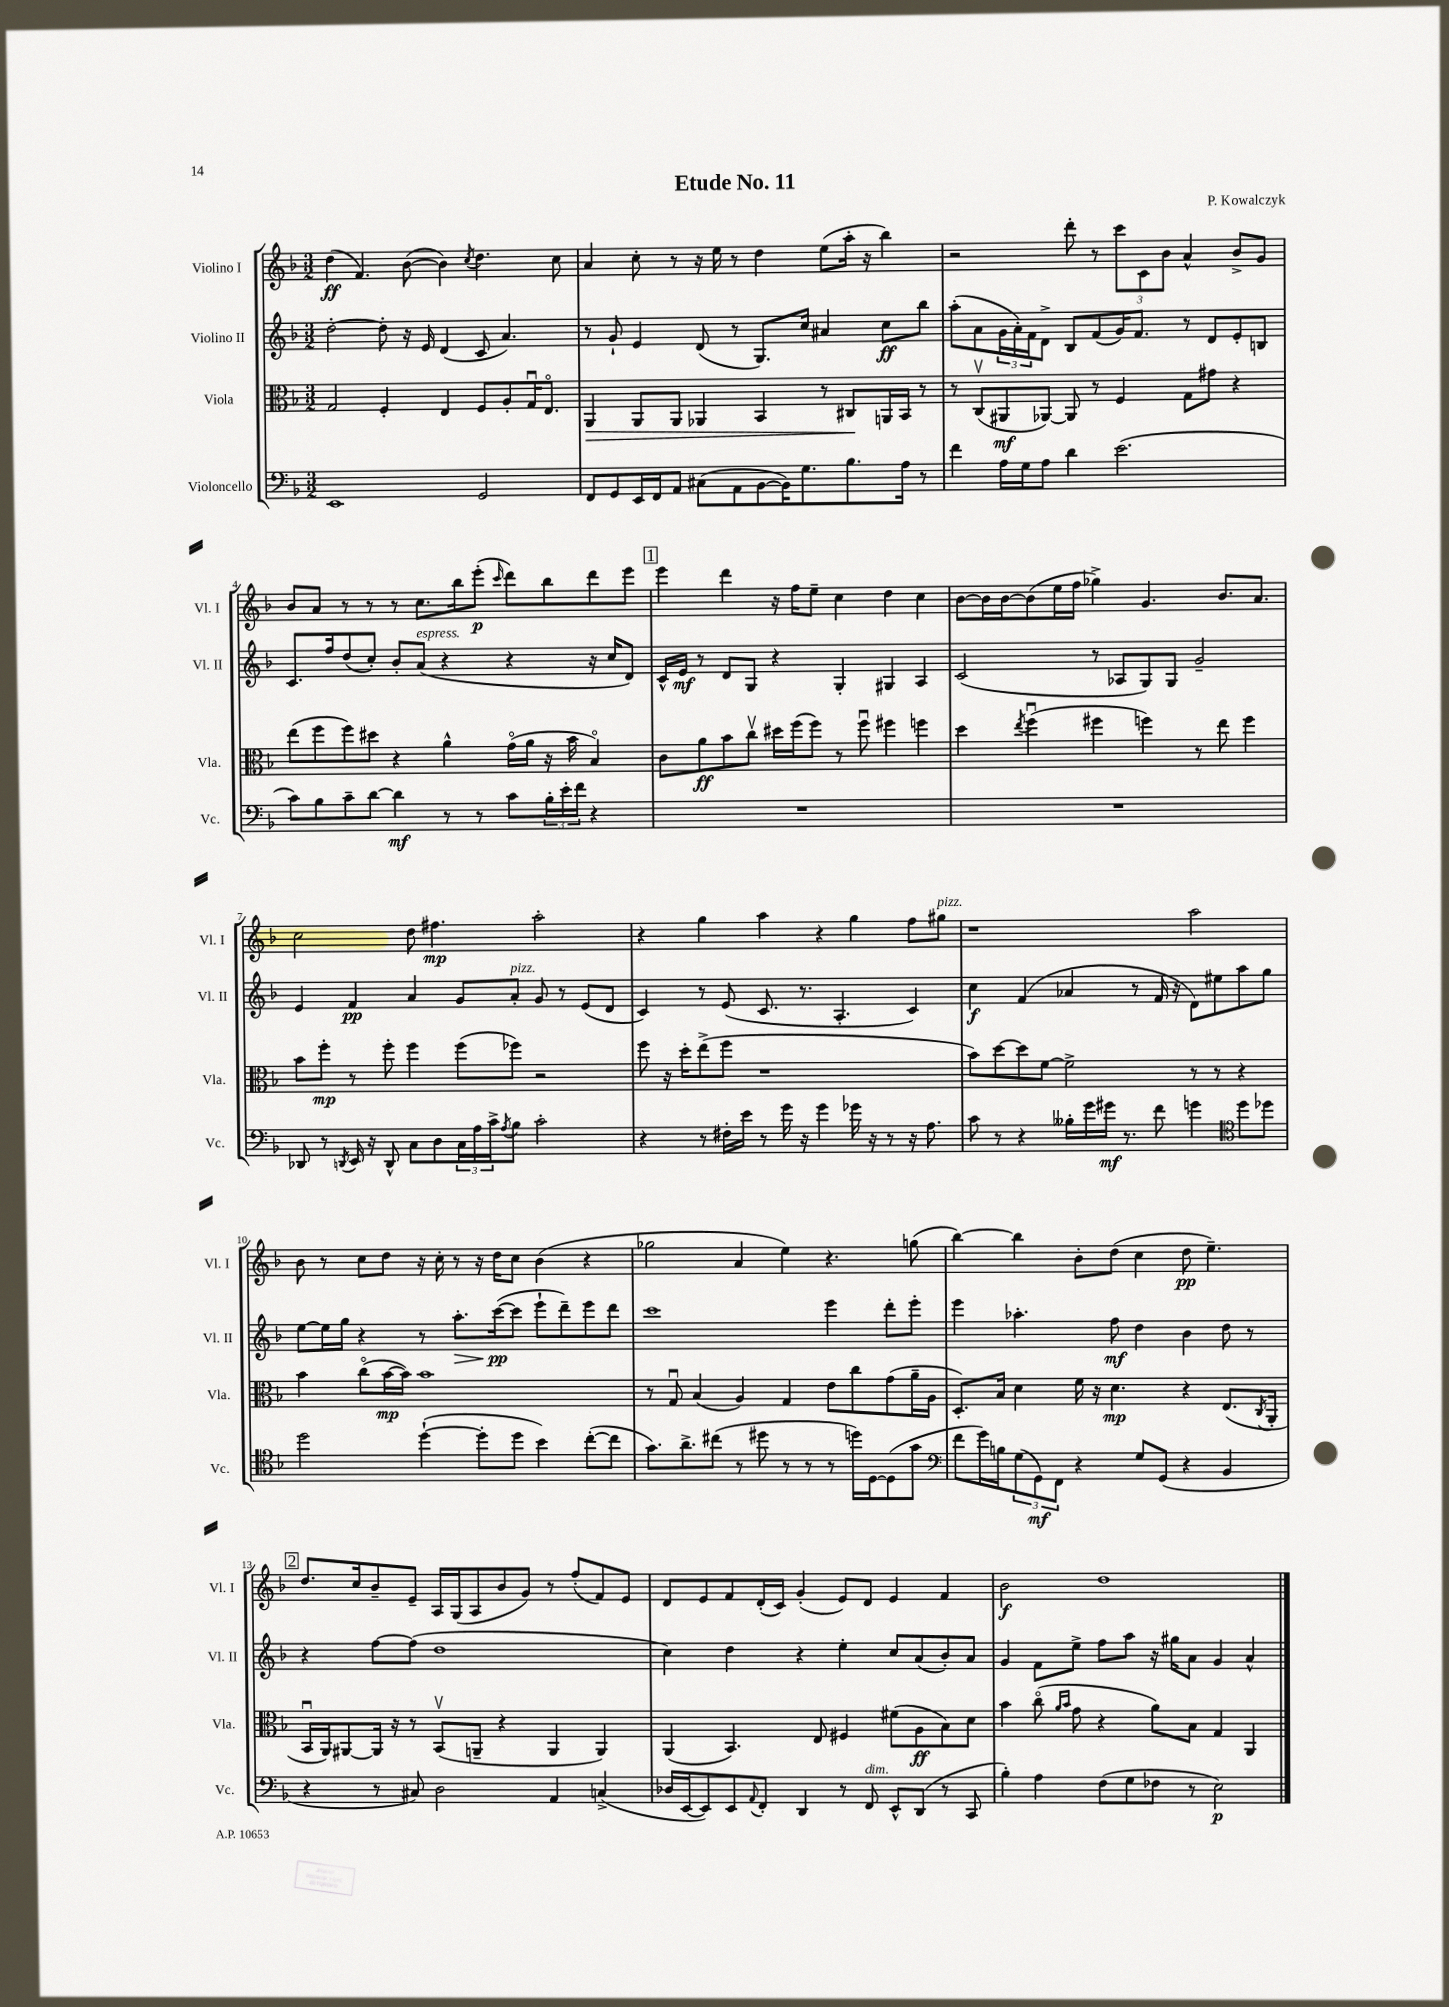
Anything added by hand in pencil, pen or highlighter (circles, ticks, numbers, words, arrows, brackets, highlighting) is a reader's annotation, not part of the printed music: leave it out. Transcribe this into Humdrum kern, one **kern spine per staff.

**kern	**dynam	**kern	**dynam	**kern	**dynam	**kern	**dynam
*part4	*part4	*part3	*part3	*part2	*part2	*part1	*part1
*staff4	*staff4	*staff3	*staff3	*staff2	*staff2	*staff1	*staff1
*I"Violoncello	*	*I"Viola	*	*I"Violino II	*	*I"Violino I	*
*I'Vc.	*	*I'Vla.	*	*I'Vl. II	*	*I'Vl. I	*
*clefF4	*	*clefC3	*	*clefG2	*	*clefG2	*
*k[b-]	*	*k[b-]	*	*k[b-]	*	*k[b-]	*
*M3/2	*	*M3/2	*	*M3/2	*	*M3/2	*
=1	=1	=1	=1	=1	=1	=1	=1
1EE	.	2G/	.	[2dd'\	.	(4dd\	ff
.	.	.	.	.	.	4.f/)	.
.	.	4F'/	.	8dd'\]	.	.	.
.	.	.	.	16r	.	([8b-\	.
.	.	.	.	16e/	.	.	.
.	.	4E/	.	(4d/	.	4b-\])	.
.	.	.	.	.	.	8qcc/	.
2GG/	.	8F/L	.	8c/	.	4.dd\	.
.	.	8A'/	.	4.a/)	.	.	.
.	.	16Gu/K	.	.	.	.	.
.	.	8.E/J	.	.	.	.	.
.	.	.	.	.	.	8cc\	.
=2	=2	=2	=2	=2	=2	=2	=2
!	!	!	!LO:HP:b	!	!	!	!
8FF/L	.	4AA/	>	8r	.	4a/	.
8GG/	.	.	.	8g`/	.	.	.
16EE/L	.	8AA/L	.	4e/	.	8cc'\	.
16FF/J	.	.	.	.	.	.	.
8AA/J	.	8AA/J	.	.	.	8r	.
(8C#X\L	.	4AA-X/	.	(8d/	.	16r	.
.	.	.	.	.	.	16ee\	.
8AA\	.	.	.	8r	.	8r	.
[8BB-\	.	4BB-/	.	8.G/L)	.	4dd\	.
16BB-\K])	.	.	.	.	.	.	.
8.G\	.	.	.	16cc/Jk	.	.	.
.	.	8r	.	4a#X/	.	(8ee\L	.
8.B-\	.	8C#X/L	.	.	.	16aa'\Jk	.
.	.	.	.	.	.	16r	.
.	.	16AAn/L	]	8cc\L	ff	4bb-\)	.
16A\Jk	.	16BB-/JJ	.	.	.	.	.
8r	.	8r	.	8bb-\J	.	.	.
=3	=3	=3	=3	=3	=3	=3	=3
4f\	.	8r	.	(8aa'\L	.	2r	.
.	.	(8Cv/L	.	8a\	.	.	.
16A\LL	.	8AA#X/	mf	24g\L	.	.	.
.	.	.	.	24a'\)	.	.	.
16G\J	.	.	.	.	.	.	.
.	.	.	.	24f\J	.	.	.
8A\J	.	[8AA-X/J)	.	8d^\J	.	.	.
4d\	.	8AA-/]	.	8B-/L	.	8ddd'\	.
.	.	8r	.	(8f/	.	8r	.
(2.e\	.	4F/	.	16g/K)	.	12ccc\L	.
.	.	.	.	8.f/J	.	.	.
.	.	.	.	.	.	12c\	.
.	.	.	.	.	.	12b-\J	.
.	.	8G\L	.	8r	.	4a^^/	.
.	.	8g#X\J	.	8d/L	.	.	.
.	.	4r	.	8e'/	.	8b-^/L	.
.	.	.	.	8Bn/J	.	8g/J	.
!!LO:LB:g=z
=4	=4	=4	=4	=4	=4	=4	=4
8c\L)	.	(8ee\L	.	8.c/L	.	8b-/L	.
8B-\	.	8ff\	.	.	.	8a/J	.
.	.	.	.	16ff/k	.	.	.
8c~\	.	8ff\)	.	(8dd/	.	8r	.
[8d\J	.	8dd#X\J	.	8cc'/J)	.	8r	.
4d\]	mf	4r	.	8b-'/L	.	8r	.
!	!	!	!	!LO:TX:a:i:t=espress.	!	!	!
.	.	.	.	(8a/J	.	8.cc\L	.
8r	.	4a^^\	.	4r	.	.	.
.	.	.	.	.	.	16bb-\k	.
8r	.	.	.	.	.	(8eee'\J	p
.	.	.	.	.	.	16qqccc/	.
8c\L	.	(16g\LL	.	4r	.	8ddd\L)	.
.	.	16a\JJ	.	.	.	.	.
24B-'\L	.	16r	.	.	.	8bb-\	.
24e'\	.	.	.	.	.	.	.
.	.	16b-\	.	.	.	.	.
24f\JJ	.	.	.	.	.	.	.
4r	.	4B-/)	.	16r	.	8ddd\	.
.	.	.	.	16cc/KL	.	.	.
.	.	.	.	8d/J)	.	8eee\J	.
!!LO:REH:place=s1:t=1
=5	=5	=5	=5	=5	=5	=5	=5
1.r	.	8c\L	.	16c^^/LL	.	4eee\	.
.	.	.	.	16e/JJ	mf	.	.
.	.	8a\	ff	8r	.	.	.
.	.	8b-\	.	8d/L	.	4ddd\	.
.	.	8ccv\J	.	8G/J	.	.	.
.	.	16dd#X\LL	.	4r	.	16r	.
.	.	(16ff\J	.	.	.	16ff\KL	.
.	.	8ff\J)	.	.	.	8ee~\J	.
.	.	8r	.	4G'/	.	4cc\	.
.	.	8ffu\	.	.	.	.	.
.	.	4ff#X\	.	4G#X/	.	4dd\	.
.	.	4ffn\	.	4A/	.	4cc\	.
=6	=6	=6	=6	=6	=6	=6	=6
1.r	.	4dd\	.	(2c/	.	[8b-\L	.
.	.	.	.	.	.	16b-\L]	.
.	.	.	.	.	.	[16b-\J	.
.	.	8qee/	.	.	.	.	.
.	.	(4ffu\	.	.	.	(8b-\]	.
.	.	.	.	.	.	16ee\L	.
.	.	.	.	.	.	16ff\JJ	.
.	.	4ff#X\	.	8r	.	4gg-X^\)	.
.	.	.	.	8A-X/L	.	.	.
.	.	4ffn\)	.	8G/)	.	4.g/	.
.	.	.	.	8G/J	.	.	.
.	.	8r	.	2g~/	.	.	.
.	.	8ee\	.	.	.	8.b-/L	.
.	.	4ff\	.	.	.	.	.
.	.	.	.	.	.	8.a/J	.
!!LO:LB:g=z
=7	=7	=7	=7	=7	=7	=7	=7
8DD-X/	.	8b-\L	.	4e/	.	2cc\	.
8r	.	8ff'\J	mp	.	.	.	.
8qDDn/	.	.	.	.	.	.	.
16EE/	.	8r	.	4f/	pp	.	.
16r	.	.	.	.	.	.	.
8DD^^/	.	8ff'\	.	.	.	.	.
8C\L	.	4ff\	.	4a/	.	8dd\	.
8D\	.	.	.	.	.	4.ff#X\	mp
24C\L	.	(8ff\L	.	8g/L	.	.	.
24A\	.	.	.	.	.	.	.
24c^\J	.	.	.	.	.	.	.
8qA/	.	.	.	.	.	.	.
!	!	!	!	!LO:TX:a:i:t=pizz.	!	!	!
8B-\J	.	8ff-X\J)	.	8a'/J	.	.	.
2c'\	.	2r	.	8g/	.	2aa'\	.
.	.	.	.	8r	.	.	.
.	.	.	.	(8e/L	.	.	.
.	.	.	.	8d/J	.	.	.
=8	=8	=8	=8	=8	=8	=8	=8
4r	.	8ff\	.	4c/)	.	4r	.
.	.	16r	.	.	.	.	.
.	.	16dd'\KL	.	.	.	.	.
8r	.	(8ee^\	.	8r	.	4gg\	.
16F#X'\LL	.	8ff\J	.	(8e/	.	.	.
16e\JJ	.	.	.	.	.	.	.
8r	.	1r	.	8.c/	.	4aa\	.
16g\	.	.	.	.	.	.	.
16r	.	.	.	8.r	.	.	.
4g\	.	.	.	.	.	4r	.
.	.	.	.	4.A'/	.	.	.
16g-X\	.	.	.	.	.	4gg\	.
16r	.	.	.	.	.	.	.
8r	.	.	.	.	.	.	.
16r	.	.	.	4c/)	.	8ff\L	.
8.A\	.	.	.	.	.	.	.
!	!	!	!	!	!	!LO:TX:a:i:t=pizz.	!
.	.	.	.	.	.	8gg#X\J	.
=9	=9	=9	=9	=9	=9	=9	=9
8c\	.	8b-\L)	.	4cc\	f	1r	.
8r	.	[8dd\	.	.	.	.	.
4r	.	8dd\]	.	(4f/	.	.	.
.	.	[8f\J	.	.	.	.	.
16B--X'\LL	.	2f^\]	.	4a-X/	.	.	.
16g\	.	.	.	.	.	.	.
16g#X\JJ	mf	.	.	.	.	.	.
8.r	.	.	.	.	.	.	.
.	.	.	.	8r	.	.	.
8f\	.	.	.	16f/	.	.	.
.	.	.	.	16r	.	.	.
4gn\	.	8r	.	8d\L)	.	2aa\	.
.	.	8r	.	8ee#X\	.	.	.
*clefC4	*	*	*	*	*	*	*
8dd\L	.	4r	.	8aa\	.	.	.
8dd-X\J	.	.	.	8gg\J	.	.	.
!!LO:LB:g=z
=10	=10	=10	=10	=10	=10	=10	=10
2dd\	.	4b-\	.	[8ee\L	.	8b-\	.
.	.	.	.	16ee\L]	.	8r	.
.	.	.	.	16gg\JJ	.	.	.
.	.	(8cc\L	.	4r	.	8cc\L	.
.	.	[16b-\L	mp	.	.	8dd\J	.
.	.	16b-\JJ])	.	.	.	.	.
([4dd`\	.	1b-	.	8r	.	16r	.
.	.	.	.	.	.	16cc'\	.
!	!	!	!	!	!LO:HP:b	!	!
.	.	.	.	8.aa'\L	>	8r	.
8dd'\L]	.	.	.	.	.	16r	.
.	.	.	.	([16ccc\k	pp	16dd\KL	.
8dd\J	.	.	.	8ccc\J]	]	8cc\J	.
4b-\)	.	.	.	8eee`\L	.	(4b-\	.
.	.	.	.	8ddd~\)	.	.	.
([8cc'\L	.	.	.	8eee\	.	4r	.
8cc\J]	.	.	.	8ddd\J	.	.	.
=11	=11	=11	=11	=11	=11	=11	=11
8.g\L)	.	8r	.	1ccc	.	2gg-X\	.
.	.	8Gu/	.	.	.	.	.
8.a^\	.	.	.	.	.	.	.
.	.	(4B-/	.	.	.	.	.
(8cc#X\J	.	.	.	.	.	.	.
8r	.	4A/)	.	.	.	4a/	.
8dd#X\	.	.	.	.	.	.	.
8r	.	4G/	.	.	.	4ee\)	.
8r	.	.	.	.	.	.	.
8r	.	8e\L	.	4eee\	.	4.r	.
16ddn\LL)	.	8cc\	.	.	.	.	.
[16D\J	.	.	.	.	.	.	.
(8D\]	.	(8g\	.	8ddd'\L	.	.	.
8g\J	.	16a~\L	.	8eee'\J	.	(8ggn\	.
.	.	16A\JJ	.	.	.	.	.
=12	=12	=12	=12	=12	=12	=12	=12
*clefF4	*	*	*	*	*	*	*
8f\L	.	8.D'/L)	.	4eee\	.	[4bb-\)	.
16g\L)	.	.	.	.	.	.	.
16Bn\J	.	16B-/Jk	.	.	.	.	.
(12G\	.	4d\	.	4.aa-X'\	.	4bb-\]	.
12GG\)	mf	.	.	.	.	.	.
12FF\J	.	.	.	.	.	.	.
4r	.	16f\	.	.	.	8b-'\L	.
.	.	16r	.	.	.	.	.
.	.	4.d\	mp	8ff\	mf	(8dd\J	.
8G/L	.	.	.	4dd\	.	4cc\	.
(8GG/J	.	.	.	.	.	.	.
4r	.	4r	.	4b-\	.	8dd\	pp
.	.	.	.	.	.	4.ee~\)	.
4BB-/	.	(8.E/L	.	8dd\	.	.	.
.	.	.	.	8r	.	.	.
.	.	8qC/	.	.	.	.	.
.	.	16AA'/Jk	.	.	.	.	.
!!LO:LB:g=z
!!LO:REH:place=s1:t=2
=13	=13	=13	=13	=13	=13	=13	=13
4r	.	16BB-u/LL	.	4r	.	8.dd/L	.
.	.	16AA/J)	.	.	.	.	.
.	.	[8AA#X/	.	.	.	.	.
.	.	.	.	.	.	16cc/k	.
8r	.	16AA#/Jk]	.	[8ff\L	.	8b-~/	.
.	.	16r	.	.	.	.	.
8C#X/)	.	8r	.	(8ff\J]	.	8e~/J	.
2D\	.	(8BB-v/L	.	1dd	.	16A/LL	.
.	.	.	.	.	.	(16G/J	.
.	.	8AAn~/J	.	.	.	8A/	.
.	.	4r	.	.	.	8b-/	.
.	.	.	.	.	.	8g/J)	.
4AA/	.	4AA/	.	.	.	8r	.
.	.	.	.	.	.	(8ff'/L	.
(4Cn^/	.	4AA/)	.	.	.	8f/)	.
.	.	.	.	.	.	8e/J	.
=14	=14	=14	=14	=14	=14	=14	=14
16D-X/LL	.	(4AA/	.	4cc\)	.	8d/L	.
[16EE/J	.	.	.	.	.	.	.
8EE/])	.	.	.	.	.	8e/	.
8EE/	.	4.BB-/)	.	4dd\	.	8f/	.
8qqAA/	.	.	.	.	.	.	.
8FF'/J	.	.	.	.	.	(16d'/L	.
.	.	.	.	.	.	16c/JJ)	.
4DD/	.	.	.	4r	.	(4g'/	.
.	.	8E/	.	.	.	.	.
8r	.	4F#X/	.	4ee'\	.	8e/L)	.
!LO:TX:a:i:t=dim.	!	!	!	!	!	!	!
8FF/	.	.	.	.	.	8d/J	.
8EE^^/L	.	(8f#X\L	.	8cc/L	.	4e/	.
(8DD/J	.	8A\	ff	(8a/	.	.	.
8r	.	8B-\)	.	8b-'/)	.	4f/	.
8CC/	.	8d\J	.	8a/J	.	.	.
=15	=15	=15	=15	=15	=15	=15	=15
4B-'\)	.	4b-\	.	4g/	.	2b-\	f
4A\	.	(8cc\	.	8f\L	.	.	.
.	.	16qqa/LL	.	.	.	.	.
.	.	16qqb-/JJ	.	.	.	.	.
.	.	8g\	.	8ee^\J	.	.	.
(8F\L	.	4r	.	8ff\L	.	1dd	.
8G\	.	.	.	8aa\J	.	.	.
8F-X\J	.	8a\L)	.	16r	.	.	.
.	.	.	.	16gg#X\KL	.	.	.
8r	.	8B-\J	.	8a\J	.	.	.
2E\)	p	4G/	.	4g/	.	.	.
.	.	4AA/	.	4a^^/	.	.	.
==	==	==	==	==	==	==	==
*-	*-	*-	*-	*-	*-	*-	*-
